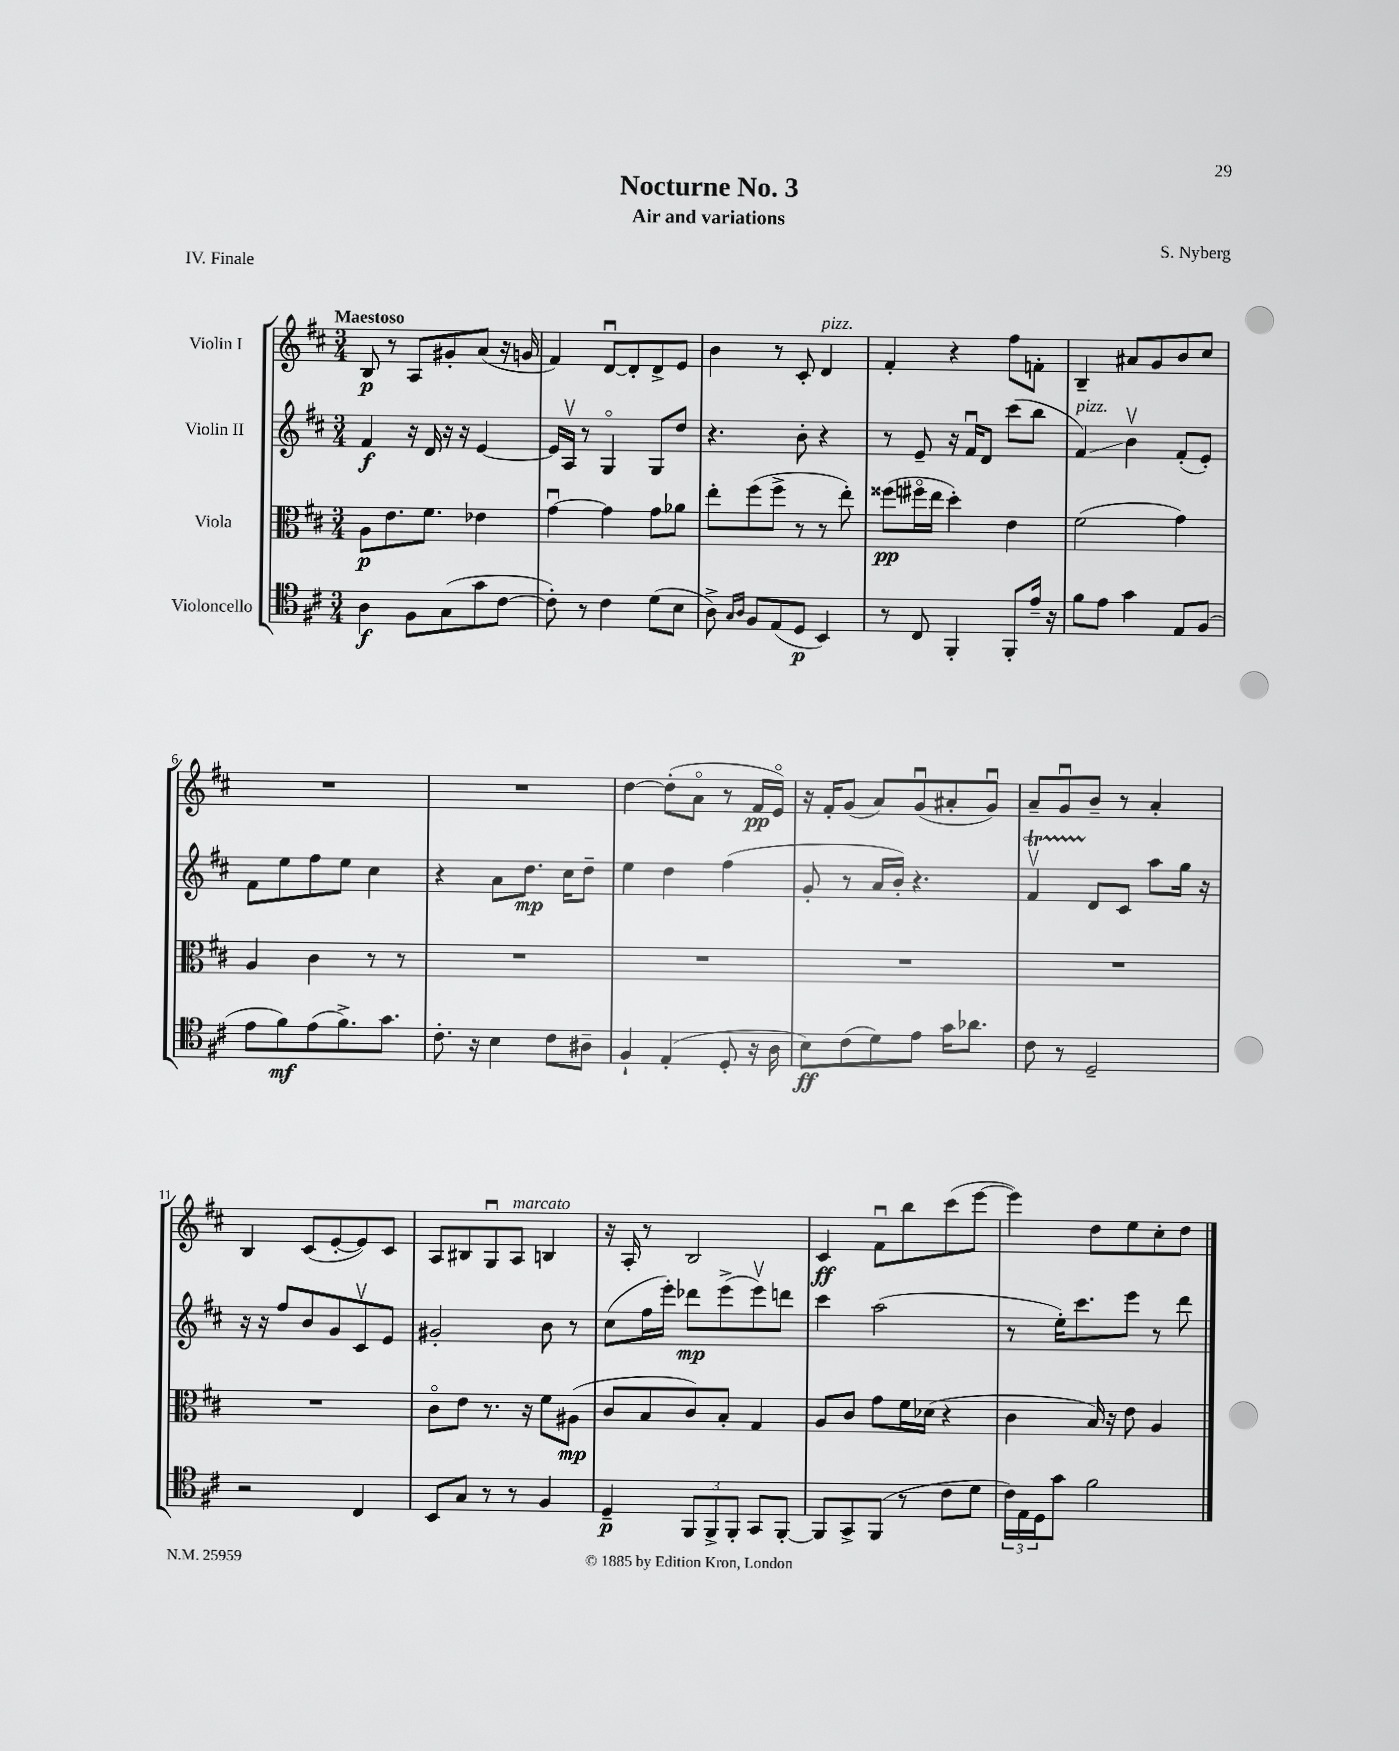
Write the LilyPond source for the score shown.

\header { title = "Nocturne No. 3" composer = "S. Nyberg" subtitle = "Air and variations" piece = "IV. Finale" }
<<
\new StaffGroup <<
\new Staff = "s0" \with { instrumentName = "Violin I" } {
    \clef treble \key d \major \numericTimeSignature \time 3/4 \tempo "Maestoso"
    b8\p r8 a8 gis'8-. a'8( r16 g'16 |
    fis'4) d'8~\downbow d'8-. d'8-> e'8 |
    b'4 r8 cis'8-. d'4^\markup { \italic "pizz." } |
    fis'4-. r4 fis''8 f'8-. |
    b4-- ais'8 g'8 b'8 cis''8 |
    R2. |
    R2. |
    d''4~ d''8-.( a'8\flageolet r8 fis'16\pp e'16\flageolet) |
    r16 fis'16-. g'8( a'8) g'8\downbow( ais'8-. g'8\downbow) |
    a'8-- g'8\downbow b'8-- r8 a'4-. |
    b4 cis'8( e'8~-. e'8) cis'8 |
    a8 bis8 g8\downbow a8^\markup { \italic "marcato" } b4 |
    r16 a16-. r8 b2 |
    cis'4\ff fis'8\downbow b''8 cis'''8( e'''8~ |
    e'''4) d''8 e''8 cis''8-. d''8 \bar "|." |
}
\new Staff = "s1" \with { instrumentName = "Violin II" } {
    \clef treble \key d \major \numericTimeSignature \time 3/4
    fis'4\f r16 d'16 r16 r16 e'4~ |
    e'16 a16\upbow r8 g4\flageolet g8 d''8 |
    r4. b'8-. r4 |
    r8 e'8-- r16 fis'16\downbow d'8 cis'''8( b''8 |
    fis'4\glissando^\markup { \italic "pizz." }) b'4\upbow fis'8-.( e'8-.) |
    fis'8 e''8 fis''8 e''8 cis''4 |
    r4 a'8 d''8.\mp cis''16 d''8-- |
    e''4 d''4 fis''4( |
    g'8-. r8 a'16 b'16-.) r4. |
    fis'4\upbow\startTrillSpan d'8\stopTrillSpan cis'8 a''8 g''16 r16 |
    r16 r16 fis''8 b'8 g'8 cis'8\upbow e'8 |
    gis'2-. b'8 r8 |
    cis''8( fis''16 e'''16-.) des'''8\mp e'''8->( e'''8\upbow) d'''8 |
    cis'''4 a''2( |
    r8 e''16-.) cis'''8. e'''8 r8 d'''8 \bar "|." |
}
\new Staff = "s2" \with { instrumentName = "Viola" } {
    \clef alto \key d \major \numericTimeSignature \time 3/4
    a8\p e'8. fis'8. ees'4 |
    g'4~\downbow g'4 g'8 aes'8 |
    e''8-. fis''8( fis''8-> r8 r8 e''8-.) |
    fisis''8\pp( fis''16\flageolet e''16 d''4-.) e'4 |
    fis'2( g'4) |
    a4 cis'4 r8 r8 |
    R2. |
    R2. |
    R2. |
    R2. |
    R2. |
    cis'8\flageolet e'8 r8. r16 fis'8 ais8\mp( |
    cis'8 b8 cis'8) b8-. g4 |
    a8 cis'8 g'8 fis'16 des'16( r4 |
    cis'4 b16) r16 e'8 a4 \bar "|." |
}
\new Staff = "s3" \with { instrumentName = "Violoncello" } {
    \clef tenor \key d \major \numericTimeSignature \time 3/4
    a4\f fis8 g8( g'8 cis'8~ |
    cis'8-.) r8 cis'4 d'8( b8 |
    a8->) \grace { g16 a16 } fis8 e8( d8\p b,4) |
    r8 cis8 fis,4-. fis,8-. e'16-- r16 |
    fis'8 e'8 g'4 e8 fis8( |
    e'8 fis'8\mf) e'8( fis'8.->) g'8. |
    cis'8.-. r16 b4 cis'8 ais8-- |
    fis4-! e4-.( d8-. r16 a16 |
    b8\ff) cis'8( d'8) e'8 g'16 aes'8. |
    cis'8 r8 d2-- |
    r2 cis4 |
    b,8 g8 r8 r8 fis4 |
    d4--\p \tuplet 3/2 { fis,8 fis,8-> fis,8-. } g,8 fis,8~-. |
    fis,8 g,8-> fis,8( r8 cis'8 d'8 |
    \tuplet 3/2 { cis'16) e16 d16 } g'8 fis'2 \bar "|." |
}
>>
>>
